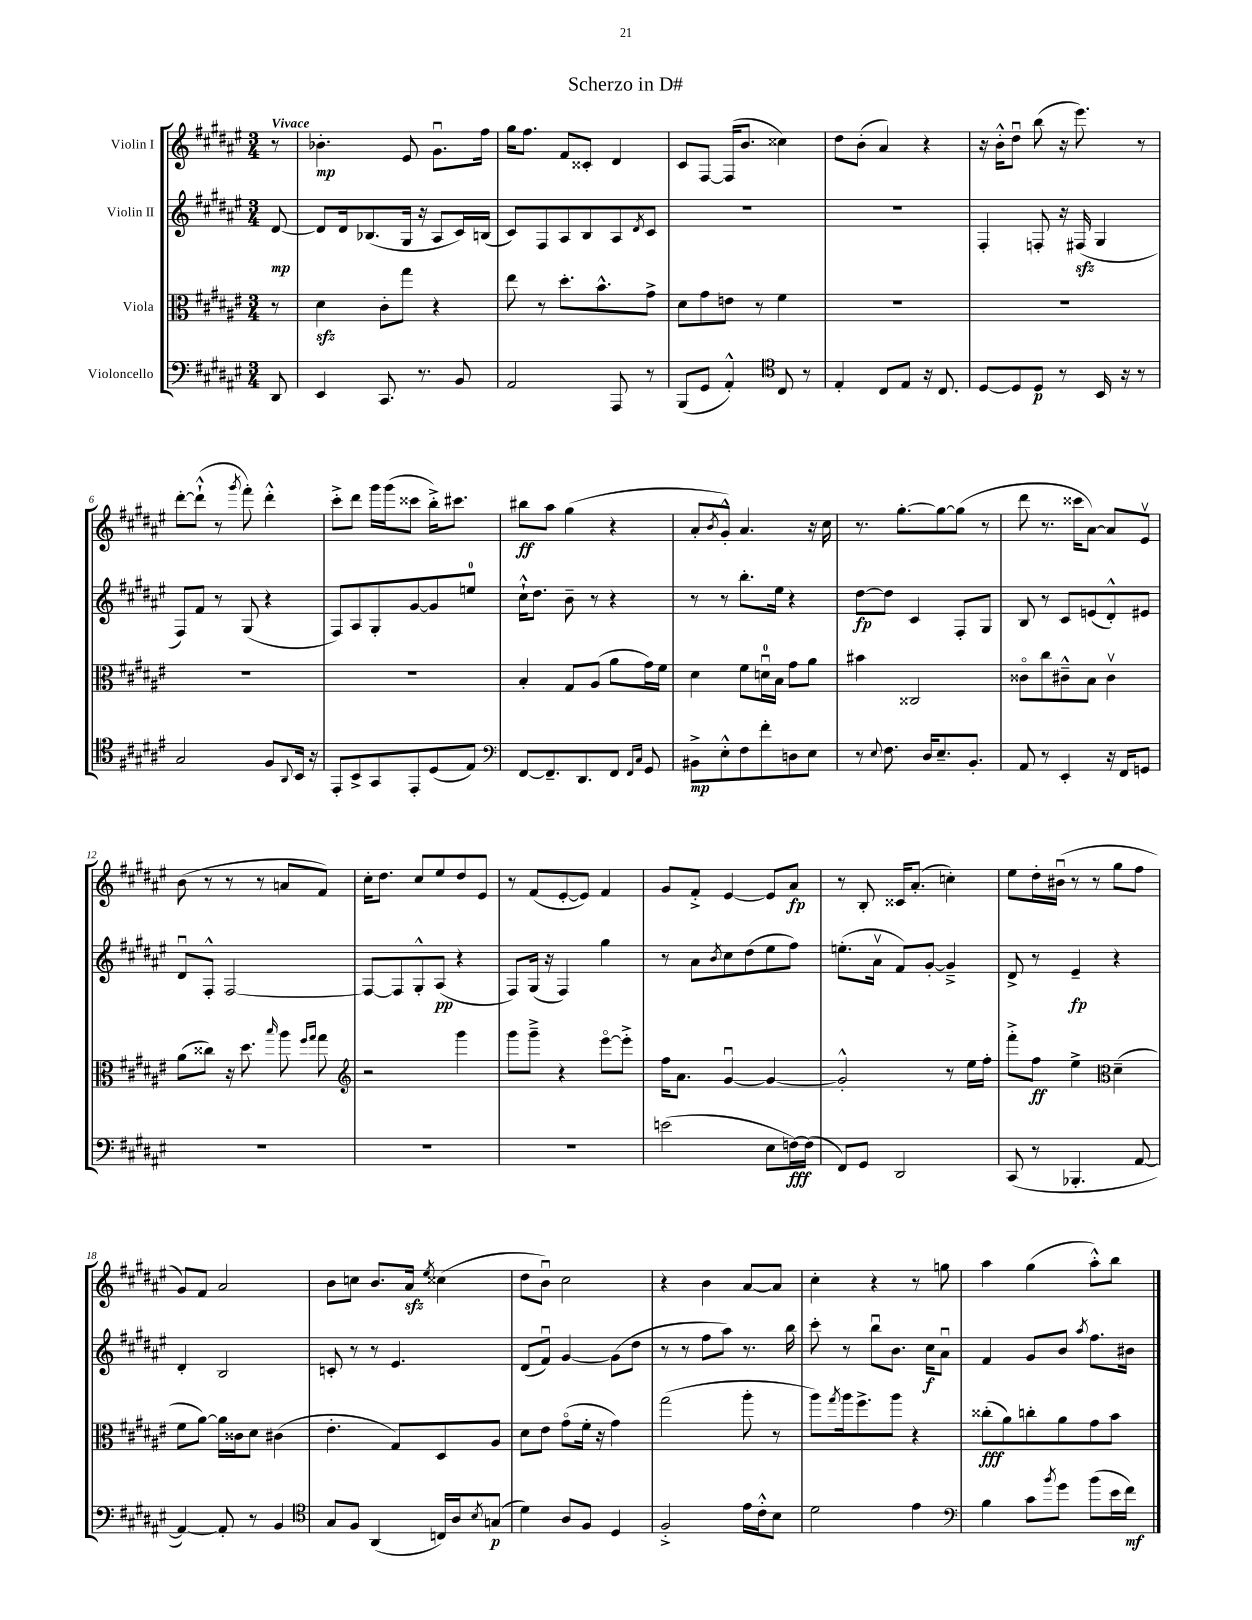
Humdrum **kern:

**kern	**dynam	**kern	**dynam	**kern	**dynam	**kern	**dynam
*part4	*part4	*part3	*part3	*part2	*part2	*part1	*part1
*staff4	*staff4	*staff3	*staff3	*staff2	*staff2	*staff1	*staff1
*I"Violoncello	*	*I"Viola	*	*I"Violin II	*	*I"Violin I	*
*clefF4	*	*clefC3	*	*clefG2	*	*clefG2	*
*k[f#c#g#d#a#e#]	*	*k[f#c#g#d#a#e#]	*	*k[f#c#g#d#a#e#]	*	*k[f#c#g#d#a#e#]	*
*M3/4	*	*M3/4	*	*M3/4	*	*M3/4	*
=	=	=	=	=	=	=	=
!	!	!	!	!	!	!LO:TX:a:B:t=Vivace	!
8DD#/	.	8r	.	[8d#/	mp	8r	.
=1	=1	=1	=1	=1	=1	=1	=1
4EE#/	.	4d#zz\	.	8d#/L]	.	4.b-X'\	mp
.	.	.	.	16d#/k	.	.	.
.	.	.	.	(8.B-X/	.	.	.
8.CC#/	.	8c#'\L	.	.	.	.	.
.	.	8gg#\J	.	16G#/Jk	.	8e#/	.
8.r	.	.	.	16r	.	.	.
.	.	4r	.	8A#/L	.	8.g#u\L	.
8BB/	.	.	.	16c#/L)	.	.	.
.	.	.	.	(16Bn/JJ	.	16ff#\Jk	.
=2	=2	=2	=2	=2	=2	=2	=2
2AA#/	.	8ee#\	.	8c#/L)	.	16gg#\KL	.
.	.	.	.	.	.	8.ff#\J	.
.	.	8r	.	8F#/	.	.	.
.	.	8.dd#'\L	.	8A#/	.	8f#/L	.
.	.	.	.	8B/	.	8c##X'/J	.
.	.	8.b^^\	.	.	.	.	.
8AAA#/	.	.	.	8A#/	.	4d#/	.
.	.	.	.	8qd#/	.	.	.
8r	.	8g#^\J	.	8c#/J	.	.	.
=3	=3	=3	=3	=3	=3	=3	=3
(8BBB/L	.	8d#\L	.	2.r	.	8c#/L	.
8GG#/J	.	8g#\	.	.	.	[8F#/J	.
4AA#'^^/)	.	8en\J	.	.	.	(16F#/KL]	.
.	.	.	.	.	.	8.b/J	.
.	.	8r	.	.	.	.	.
*clefC4	*	*	*	*	*	*	*
8C#/	.	4f#\	.	.	.	4cc##X\)	.
8r	.	.	.	.	.	.	.
=4	=4	=4	=4	=4	=4	=4	=4
4E#'/	.	2.r	.	2.r	.	8dd#\L	.
.	.	.	.	.	.	(8b'\J	.
8C#/L	.	.	.	.	.	4a#/)	.
8E#/J	.	.	.	.	.	.	.
16r	.	.	.	.	.	4r	.
8.C#/	.	.	.	.	.	.	.
=5	=5	=5	=5	=5	=5	=5	=5
[8D#/L	.	2.r	.	4F#'/	.	16r	.
.	.	.	.	.	.	16b'^^\KL	.
8D#/]	.	.	.	.	.	8dd#u\J	.
8D#/J	p	.	.	8Fn'/	.	(8bb\	.
8r	.	.	.	16r	.	16r	.
.	.	.	.	(16F#Xzz/	.	8.eee#\)	.
16BB/	.	.	.	4G#/	.	.	.
16r	.	.	.	.	.	.	.
8r	.	.	.	.	.	8r	.
!!LO:LB:g=z
=6	=6	=6	=6	=6	=6	=6	=6
2G#/	.	2.r	.	8F#/L)	.	[8ddd#'\L	.
.	.	.	.	8f#/J	.	(8ddd#`^^\J]	.
.	.	.	.	8r	.	8r	.
.	.	.	.	.	.	8qggg#/	.
.	.	.	.	(8G#/	.	8fff#'\)	.
8F#/L	.	.	.	4r	.	4ddd#'^^\	.
8qqAA#/	.	.	.	.	.	.	.
16BB/Jk	.	.	.	.	.	.	.
16r	.	.	.	.	.	.	.
=7	=7	=7	=7	=7	=7	=7	=7
8EE#'/L	.	2.r	.	8F#/L)	.	8ccc#'^\L	.
8BB^/	.	.	.	8A#/	.	8ddd#\J	.
8GG#/	.	.	.	8G#'/	.	16ggg#\LL	.
.	.	.	.	.	.	(16ggg#\J	.
8EE#'/	.	.	.	[8g#/	.	8ccc##X\J	.
(8D#/	.	.	.	8g#/]	.	16bb'^\KL)	.
.	.	.	.	.	.	8.ccc#X\J	.
8E#/J)	.	.	.	8een/J	.	.	.
=8	=8	=8	=8	=8	=8	=8	=8
*clefF4	*	*	*	*	*	*	*
[8FF#/L	.	4B'/	.	16cc#`^^\KL	.	8bb#X\L	ff
.	.	.	.	8.dd#\J	.	.	.
8.FF#~/]	.	.	.	.	.	8aa#\J	.
.	.	8G#/L	.	8b~\	.	(4gg#\	.
8.DD#/	.	.	.	.	.	.	.
.	.	(8A#/J	.	8r	.	.	.
8FF#/J	.	8a#\L	.	4r	.	4r	.
16qqFF#/LL	.	.	.	.	.	.	.
16qqC#/JJ	.	.	.	.	.	.	.
8GG#/	.	16g#\L)	.	.	.	.	.
.	.	16f#\JJ	.	.	.	.	.
=9	=9	=9	=9	=9	=9	=9	=9
8BB#X^\L	mp	4d#\	.	8r	.	8a#'/L	.
.	.	.	.	.	.	8qb/	.
8E#'^^\	.	.	.	8r	.	8g#'^^/J)	.
8F#\	.	8f#\L	.	8.bb'\L	.	4.a#/	.
8f#'\	.	16dnu\L	.	.	.	.	.
.	.	16B\JJ	.	16ee#\Jk	.	.	.
8Dn\	.	8g#\L	.	4r	.	.	.
8E#\J	.	8a#\J	.	.	.	16r	.
.	.	.	.	.	.	16cc#\	.
=10	=10	=10	=10	=10	=10	=10	=10
8r	.	4b#X\	.	[8dd#\L	fp	8.r	.
8qqE#/	.	.	.	.	.	.	.
8.F#\	.	.	.	8dd#\J]	.	.	.
.	.	.	.	.	.	[8.gg#'\L	.
.	.	2C##X/	.	4c#/	.	.	.
16D#/KL	.	.	.	.	.	.	.
8.E#~/	.	.	.	.	.	8gg#\_	.
.	.	.	.	8F#'/L	.	(8gg#\J]	.
8.BB'/J	.	.	.	.	.	.	.
.	.	.	.	8G#/J	.	8r	.
=11	=11	=11	=11	=11	=11	=11	=11
8AA#/	.	8c##X\L	.	8B/	.	8ddd#\	.
8r	.	8cc#\	.	8r	.	8.r	.
4EE#'/	.	8c#X~^^\	.	8c#/L	.	.	.
.	.	.	.	.	.	16ccc##X\KL	.
.	.	8B\J	.	(8en/	.	[8a#\J)	.
16r	.	4c#v\	.	8d#'^^/)	.	8a#/L]	.
16FF#/KL	.	.	.	.	.	.	.
8GGn/J	.	.	.	8e#X/J	.	8e#v/J	.
!!LO:LB:g=z
=12	=12	=12	=12	=12	=12	=12	=12
2.r	.	(8a#\L	.	8d#u/L	.	(8b\	.
.	.	8cc##X\J)	.	8F#'^^/J	.	8r	.
.	.	16r	.	[2F#/	.	8r	.
.	.	8.dd#\	.	.	.	.	.
.	.	.	.	.	.	8r	.
.	.	16qqbb/	.	.	.	.	.
.	.	8aa#\	.	.	.	8an/L	.
.	.	16qqff#/LL	.	.	.	.	.
.	.	16qqgg#/JJ	.	.	.	.	.
.	.	8gg#\	.	.	.	8f#/J)	.
=13	=13	=13	=13	=13	=13	=13	=13
*	*	*clefG2	*	*	*	*	*
2.r	.	2r	.	8F#/L_	.	16cc#'\KL	.
.	.	.	.	.	.	8.dd#\J	.
.	.	.	.	8F#/]	.	.	.
.	.	.	.	8G#'^^/	.	8cc#/L	.
.	.	.	.	(8A#/J	pp	8ee#/	.
.	.	4ggg#\	.	4r	.	8dd#/	.
.	.	.	.	.	.	8e#/J	.
=14	=14	=14	=14	=14	=14	=14	=14
2.r	.	8ggg#\L	.	8F#/L)	.	8r	.
.	.	8ggg#~^\J	.	(16G#/Jk	.	(8f#/L	.
.	.	.	.	16r	.	.	.
.	.	4r	.	4F#/)	.	[8e#'/	.
.	.	.	.	.	.	8e#/J])	.
.	.	[8eee#\L	.	4gg#\	.	4f#/	.
.	.	8eee#'^\J]	.	.	.	.	.
=15	=15	=15	=15	=15	=15	=15	=15
(2en\	.	16ff#\KL	.	8r	.	8g#/L	.
.	.	8.a#\J	.	.	.	.	.
.	.	.	.	8a#\L	.	8f#'^/J	.
.	.	.	.	8qb/	.	.	.
.	.	[4g#u/	.	8cc#\	.	[4e#/	.
.	.	.	.	(8dd#\	.	.	.
8E#\L	.	4g#/_	.	8ee#\	.	8e#/L]	.
[16Fn\L)	fff	.	.	8ff#\J)	.	8a#/J	fp
(16F\JJ]	.	.	.	.	.	.	.
=16	=16	=16	=16	=16	=16	=16	=16
8FF#/L)	.	2g#'^^/]	.	(8.een'\L	.	8r	.
8GG#/J	.	.	.	.	.	8B'/	.
.	.	.	.	16a#v\Jk	.	.	.
2DD#/	.	.	.	8f#/L)	.	16c##X/KL	.
.	.	.	.	.	.	(8.a#'/J	.
.	.	.	.	[8g#'/J	.	.	.
.	.	8r	.	4g#~^/]	.	4ccn'\)	.
.	.	16ee#\LL	.	.	.	.	.
.	.	16ff#'\JJ	.	.	.	.	.
=17	=17	=17	=17	=17	=17	=17	=17
(8CC#/	.	8fff#'^\L	.	8d#^/	.	8ee#\L	.
8r	.	8ff#\J	ff	8r	.	16dd#'\L	.
.	.	.	.	.	.	(16b#Xu\JJ	.
4.BBB-X'/	.	4ee#^\	.	4e#~/	fp	8r	.
.	.	.	.	.	.	8r	.
*	*	*clefC3	*	*	*	*	*
.	.	(4d#~\	.	4r	.	8gg#\L	.
[8AA#/	.	.	.	.	.	8ff#\J	.
!!LO:LB:g=z
=18	=18	=18	=18	=18	=18	=18	=18
4AA#/_)	.	8f#\L	.	4d#'/	.	8g#/L)	.
.	.	[8a#\J)	.	.	.	8f#/J	.
8AA#'/]	.	16a#\LL]	.	2B/	.	2a#/	.
.	.	16c##X\J	.	.	.	.	.
8r	.	8d#\J	.	.	.	.	.
4BB/	.	(4c#X\	.	.	.	.	.
=19	=19	=19	=19	=19	=19	=19	=19
*clefC4	*	*	*	*	*	*	*
8G#/L	.	4.e#'\	.	8cn'/	.	8b\L	.
8F#/J	.	.	.	8r	.	8ccn\J	.
(4AA#/	.	.	.	8r	.	8.b/L	.
.	.	8G#/L)	.	4.e#/	.	.	.
.	.	.	.	.	.	16a#zz/Jk	.
.	.	.	.	.	.	8qee#/	.
16Cn/LL)	.	8D#/	.	.	.	(4cc##X\	.
16A#/J	.	.	.	.	.	.	.
8qB/	.	.	.	.	.	.	.
(8Gn/J	p	8A#/J	.	.	.	.	.
=20	=20	=20	=20	=20	=20	=20	=20
4d#\)	.	8d#\L	.	(8d#/L	.	8dd#\L	.
.	.	8e#\J	.	8f#u/J)	.	8bu\J)	.
8A#/L	.	(8g#\L	.	[4g#/	.	2cc#\	.
8F#/J	.	16f#'\Jk	.	.	.	.	.
.	.	16r	.	.	.	.	.
4D#/	.	4g#\)	.	(8g#\L]	.	.	.
.	.	.	.	8dd#\J	.	.	.
=21	=21	=21	=21	=21	=21	=21	=21
2F#'^/	.	(2gg#\	.	8r	.	4r	.
.	.	.	.	8r	.	.	.
.	.	.	.	8ff#\L	.	4b\	.
.	.	.	.	8aa#\J)	.	.	.
16e#\LL	.	8aa#'\	.	8.r	.	[8a#/L	.
16c#'^^\J	.	.	.	.	.	.	.
8B\J	.	8r	.	.	.	8a#/J]	.
.	.	.	.	16bb\	.	.	.
=22	=22	=22	=22	=22	=22	=22	=22
2d#\	.	8aa#\L)	.	8ccc#'\	.	4cc#'\	.
.	.	8qgg#/	.	.	.	.	.
.	.	16aa#\k	.	8r	.	.	.
.	.	8.ff#^\	.	.	.	.	.
.	.	.	.	8bbu\L	.	4r	.
.	.	8aa#\J	.	8.b\J	.	.	.
4e#\	.	4r	.	.	.	8r	.
.	.	.	.	16cc#\KL	f	.	.
.	.	.	.	8a#u\J	.	8ggn\	.
=23	=23	=23	=23	=23	=23	=23	=23
*clefF4	*	*	*	*	*	*	*
4B\	.	(8cc##X'\L	fff	4f#/	.	4aa#\	.
.	.	8a#\)	.	.	.	.	.
8c#\L	.	8ccn'\	.	8g#/L	.	(4gg#\	.
8qb/	.	.	.	.	.	.	.
8g#\J	.	8a#\	.	8b/J	.	.	.
.	.	.	.	8qaa#/	.	.	.
(8b\L	.	8g#\	.	8.ff#\L	.	8aa#'^^\L)	.
16e#\L	.	8b\J	.	.	.	8bb\J	.
16f#\JJ)	mf	.	.	16b#X\Jk	.	.	.
==	==	==	==	==	==	==	==
*-	*-	*-	*-	*-	*-	*-	*-
